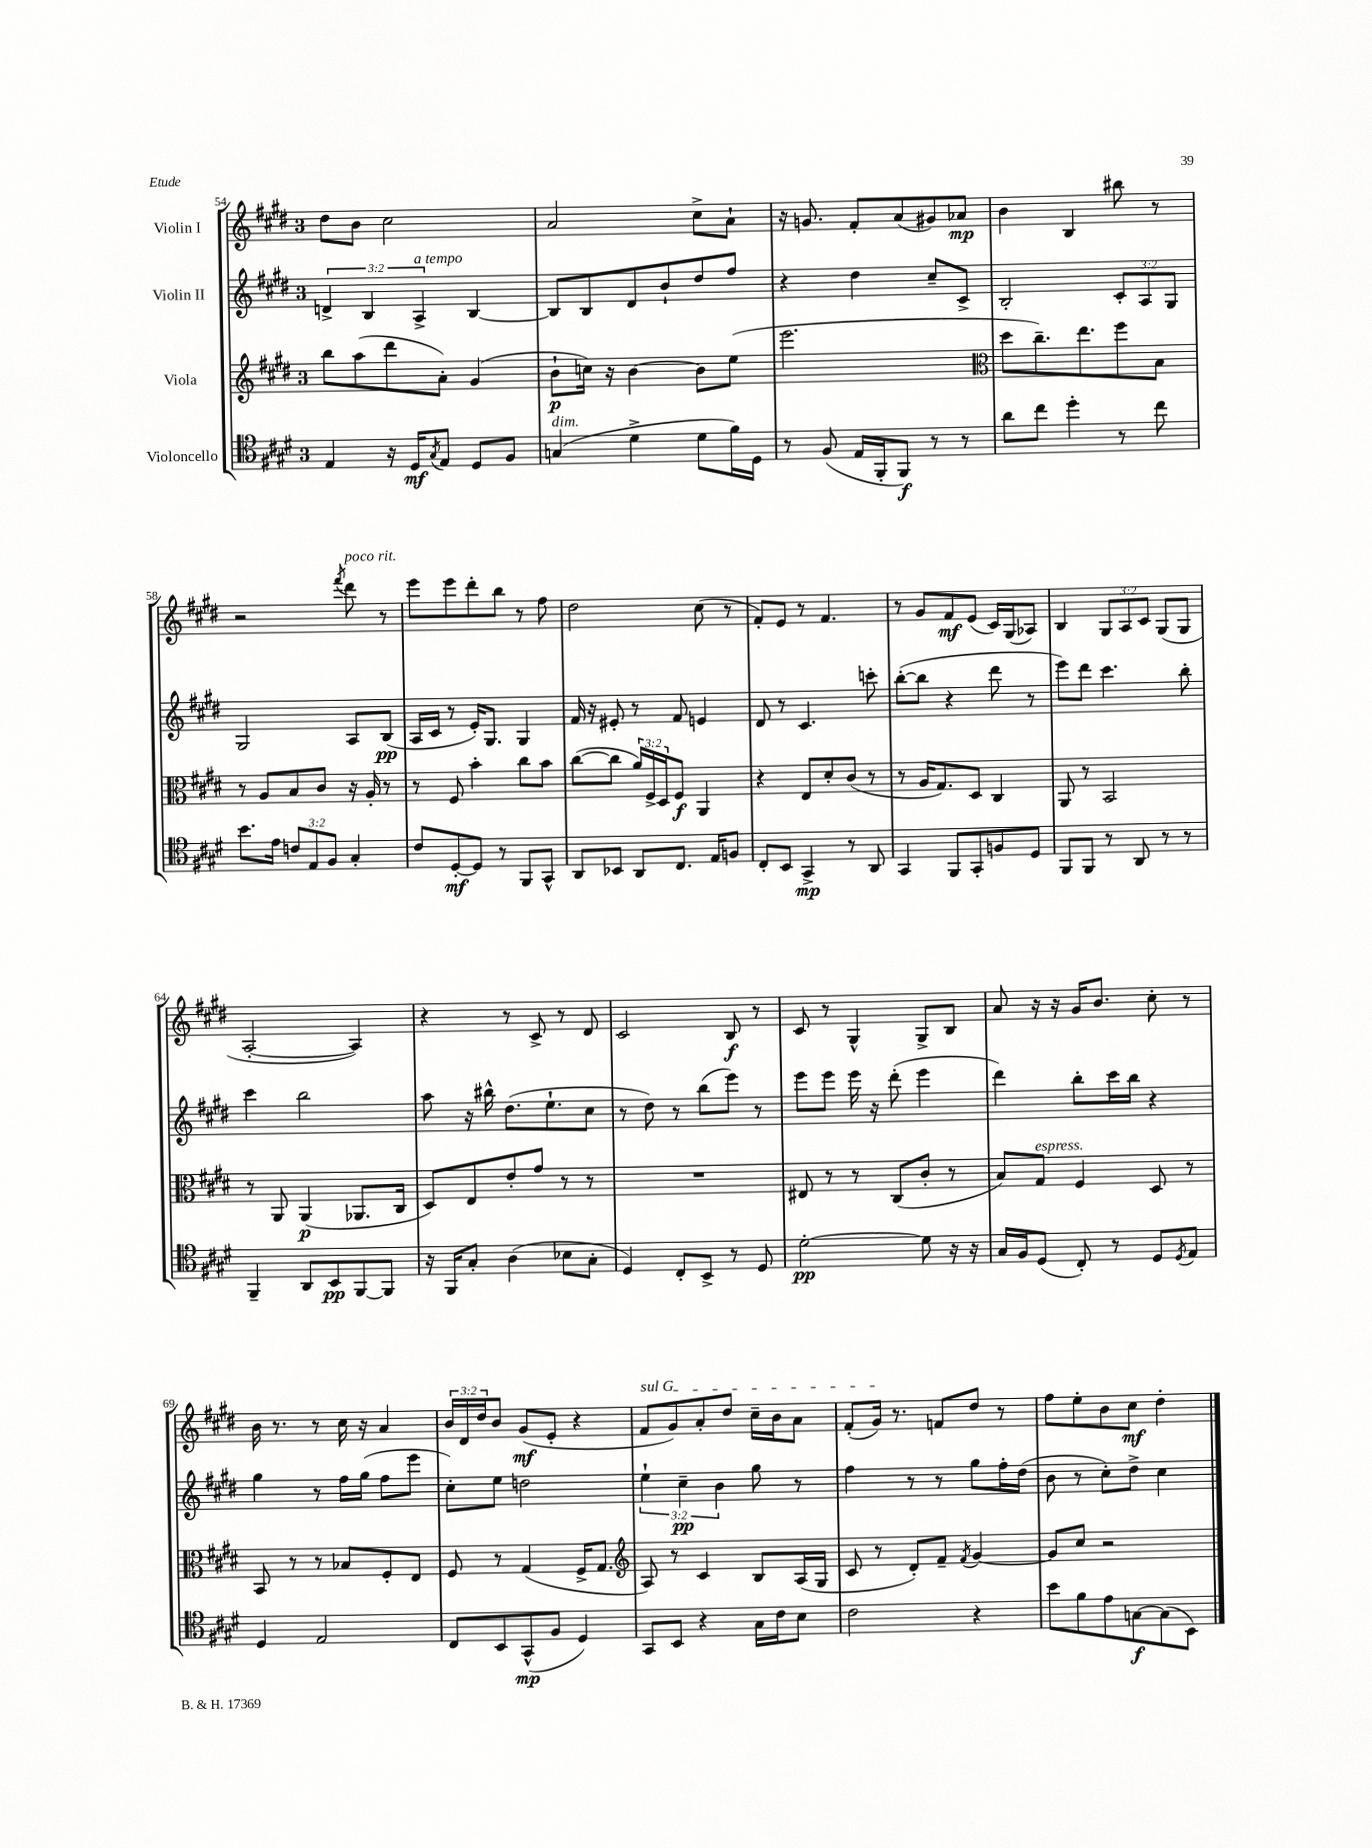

**kern	**dynam	**kern	**dynam	**kern	**dynam	**kern	**dynam
*part4	*part4	*part3	*part3	*part2	*part2	*part1	*part1
*staff4	*staff4	*staff3	*staff3	*staff2	*staff2	*staff1	*staff1
*I"Violoncello	*	*I"Viola	*	*I"Violin II	*	*I"Violin I	*
*clefC4	*	*clefG2	*	*clefG2	*	*clefG2	*
*k[f#c#g#d#]	*	*k[f#c#g#d#]	*	*k[f#c#g#d#]	*	*k[f#c#g#d#]	*
*M3/4	*	*M3/4	*	*M3/4	*	*M3/4	*
=54	=54	=54	=54	=54	=54	=54	=54
4E/	.	8bb\L	.	6dn^/	.	8dd#\L	.
.	.	(8aa\	.	.	.	8b\J	.
.	.	.	.	6B/	.	.	.
16r	.	8ddd#\	.	.	.	2cc#\	.
16D#/KL	mf	.	.	.	.	.	.
!	!	!	!	!LO:TX:a:i:t=a tempo	!	!	!
.	.	.	.	6A^/	.	.	.
8qG#/	.	.	.	.	.	.	.
8E/J	.	8a'\J)	.	.	.	.	.
8D#/L	.	(4g#/	.	[4B/	.	.	.
8F#/J	.	.	.	.	.	.	.
=55	=55	=55	=55	=55	=55	=55	=55
!LO:TX:a:i:t=dim.	!	!	!	!	!	!	!
(4Gn/	.	8b`\L	p	8B/L]	.	2a/	.
.	.	16ccn\Jk)	.	8B/	.	.	.
.	.	16r	.	.	.	.	.
4d#^\	.	[4b\	.	8d#/	.	.	.
.	.	.	.	8b`/	.	.	.
8d#\L	.	8b\L]	.	8dd#/	.	8cc#^\L	.
16f#\L)	.	(8ee\J	.	8ff#/J	.	8a`\J	.
16D#\JJ	.	.	.	.	.	.	.
=56	=56	=56	=56	=56	=56	=56	=56
8r	.	2.eee\	.	4r	.	16r	.
.	.	.	.	.	.	8.gn/	.
(8F#/	.	.	.	.	.	.	.
16E/LL	.	.	.	4dd#\	.	8f#'/L	.
16FF#'/J	.	.	.	.	.	.	.
8FF#/J)	f	.	.	.	.	(8a/	.
8r	.	.	.	8cc#~/L	.	8g#X/)	.
8r	.	.	.	8c#^/J	.	8a-X/J	mp
=57	=57	=57	=57	=57	=57	=57	=57
*	*	*clefC3	*	*	*	*	*
8a\L	.	8dd#\L	.	2B'/	.	4b\	.
8cc#\J	.	8.cc#~\)	.	.	.	.	.
4dd#'\	.	.	.	.	.	4B/	.
.	.	8.ee\	.	.	.	.	.
8r	.	8ff#\	.	12c#'/L	.	8bb#X\	.
.	.	.	.	12A/	.	.	.
8cc#\	.	8B\J	.	.	.	8r	.
.	.	.	.	12G#/J	.	.	.
!!LO:LB:g=z
=58	=58	=58	=58	=58	=58	=58	=58
8.b\L	.	8r	.	2G#/	.	2r	.
.	.	8A/L	.	.	.	.	.
16e\Jk	.	.	.	.	.	.	.
12cn/L	.	8B/	.	.	.	.	.
12E/	.	.	.	.	.	.	.
.	.	8c#/J	.	.	.	.	.
12F#/J	.	.	.	.	.	.	.
.	.	.	.	.	.	8qfff#/	.
!	!	!	!	!	!	!LO:TX:a:i:t=poco rit.	!
4G#'/	.	16r	.	8A/L	.	8ddd#\	.
.	.	16A'/	.	.	.	.	.
.	.	8r	.	(8B/J	pp	8r	.
=59	=59	=59	=59	=59	=59	=59	=59
8c#/L	.	8r	.	16A/LL	.	8eee\L	.
.	.	.	.	16c#/JJ	.	.	.
[8D#'/	mf	8F#/	.	8r	.	8eee\	.
8D#/J]	.	4b'\	.	16e'/KL)	.	8ddd#'\	.
.	.	.	.	8.G#/J	.	.	.
8r	.	.	.	.	.	8bb\J	.
8FF#/L	.	8cc#\L	.	4G#/	.	8r	.
8GG#^^/J	.	8b\J	.	.	.	8ff#\	.
=60	=60	=60	=60	=60	=60	=60	=60
8AA/L	.	([8cc#\L	.	16f#/	.	2dd#\	.
.	.	.	.	16r	.	.	.
8BB-X/J	.	8cc#\J]	.	8e#X'/	.	.	.
8AA/L	.	24a/LL)	.	8r	.	.	.
.	.	24F#^/	.	.	.	.	.
.	.	24D#/J	.	.	.	.	.
8.C#/J	.	8F#/J	f	8f#/	.	.	.
.	.	4AA/	.	4en/	.	(8cc#\	.
16E/KL	.	.	.	.	.	.	.
8Fn/J	.	.	.	.	.	8r	.
=61	=61	=61	=61	=61	=61	=61	=61
8C#'/L	.	4r	.	8d#/	.	8f#'/L)	.
8BB/J	.	.	.	8r	.	8e/J	.
4GG#^/	mp	8E/L	.	4.c#/	.	8r	.
.	.	8d#'/	.	.	.	4.f#/	.
8r	.	(8c#/J	.	.	.	.	.
8AA/	.	8r	.	8cccn'\	.	.	.
=62	=62	=62	=62	=62	=62	=62	=62
4GG#/	.	8r	.	([8bb'\L	.	8r	.
.	.	16A/KL	.	8bb\J]	.	8g#/L	.
.	.	8.G#/)	.	.	.	.	.
8FF#/L	.	.	.	4r	.	8f#/	mf
8GG#'/	.	8D#/J	.	.	.	(8e/J	.
8Fn/	.	4C#/	.	8ddd#\	.	16c#/LL)	.
.	.	.	.	.	.	(16G#/J	.
8D#/J	.	.	.	8r	.	8A-X/J)	.
=63	=63	=63	=63	=63	=63	=63	=63
8FF#/L	.	8AA/	.	8eee\L)	.	4B/	.
8FF#/J	.	8r	.	8ddd#\J	.	.	.
8r	.	2BB/	.	4.ccc#\	.	12G#/L	.
.	.	.	.	.	.	12A/	.
8AA/	.	.	.	.	.	.	.
.	.	.	.	.	.	12c#/J	.
8r	.	.	.	.	.	(8G#/L	.
8r	.	.	.	8bb'\	.	8G#/J	.
!!LO:LB:g=z
=64	=64	=64	=64	=64	=64	=64	=64
4FF#~/	.	8r	.	4ccc#\	.	[2A'/	.
.	.	8AA/	.	.	.	.	.
8AA/L	.	(4AA/	p	2bb\	.	.	.
8BB/	pp	.	.	.	.	.	.
[8FF#/	.	8.AA-X/L	.	.	.	4A/])	.
8FF#/J]	.	.	.	.	.	.	.
.	.	16C#/Jk	.	.	.	.	.
=65	=65	=65	=65	=65	=65	=65	=65
16r	.	8D#/L)	.	8aa\	.	4r	.
16FF#/KL	.	.	.	.	.	.	.
8G#'/J	.	8E/	.	16r	.	.	.
.	.	.	.	16bb#X^^\	.	.	.
(4A\	.	8e'/	.	(8.dd#\L	.	8r	.
.	.	8g#/J	.	.	.	8c#^/	.
.	.	.	.	8.ee`\	.	.	.
8B-X\L	.	8r	.	.	.	8r	.
8G#'\J	.	8r	.	8cc#\J	.	8d#/	.
=66	=66	=66	=66	=66	=66	=66	=66
4D#/)	.	2.r	.	8r	.	2c#/	.
.	.	.	.	8dd#\)	.	.	.
8C#'/L	.	.	.	8r	.	.	.
8BB^/J	.	.	.	(8bb\L	.	.	.
8r	.	.	.	8eee\J)	.	8B/	f
8D#/	.	.	.	8r	.	8r	.
=67	=67	=67	=67	=67	=67	=67	=67
[2d#'\	pp	8E#X/	.	8eee\L	.	8c#/	.
.	.	8r	.	8eee\J	.	8r	.
.	.	8r	.	16eee\	.	4G#^^/	.
.	.	.	.	16r	.	.	.
.	.	(8C#/L	.	(8ddd#'\	.	.	.
8d#\]	.	8c#'/J	.	4eee\	.	8G#^/L	.
16r	.	8r	.	.	.	8B/J	.
16r	.	.	.	.	.	.	.
=68	=68	=68	=68	=68	=68	=68	=68
16G#/LL	.	8B/L)	.	4ddd#\)	.	8a/	.
16F#/J	.	.	.	.	.	.	.
!	!	!LO:TX:a:i:t=espress.	!	!	!	!	!
(8D#/J	.	8G#/J	.	.	.	16r	.
.	.	.	.	.	.	16r	.
8C#'/)	.	4F#/	.	8bb'\L	.	16g#/KL	.
.	.	.	.	.	.	8.b/J	.
8r	.	.	.	16ccc#\L	.	.	.
.	.	.	.	16bb\JJ	.	.	.
8D#/L	.	8D#/	.	4r	.	8cc#'\	.
8qD#/	.	.	.	.	.	.	.
8E/J	.	8r	.	.	.	8r	.
!!LO:LB:g=z
=69	=69	=69	=69	=69	=69	=69	=69
4D#/	.	8BB/	.	4gg#\	.	16b\	.
.	.	.	.	.	.	8.r	.
.	.	8r	.	.	.	.	.
2E/	.	8r	.	8r	.	8r	.
.	.	8B-X/L	.	16ff#\LL	.	16cc#\	.
.	.	.	.	(16gg#\JJ	.	16r	.
.	.	8F#'/	.	8ff#\L	.	4a/	.
.	.	8E/J	.	8eee\J	.	.	.
=70	=70	=70	=70	=70	=70	=70	=70
8C#/L	.	8F#/	.	8cc#'\L)	.	24b/LL	.
.	.	.	.	.	.	24d#/	.
.	.	.	.	.	.	24dd#/J	.
8BB/	.	8r	.	8ee\J	.	8b/J	.
(8GG#^^/	mp	(4G#/	.	2ddn\	.	(8g#/L	mf
8F#/J	.	.	.	.	.	8e'/J	.
4D#/)	.	16F#^/KL	.	.	.	4r	.
.	.	8.G#/J	.	.	.	.	.
=71	=71	=71	=71	=71	=71	=71	=71
*	*	*clefG2	*	*	*	*	*
!	!	!	!	!	!	!LO:TX:a:i:t=sul G	!
8GG#/L	.	8A/)	.	6ee`\	.	8f#/L	.
8BB/J	.	8r	.	.	.	8g#/)	.
.	.	.	.	6cc#~\	pp	.	.
4r	.	4c#/	.	.	.	8a'/	.
.	.	.	.	6b\	.	.	.
.	.	.	.	.	.	8dd#/J	.
16G#\LL	.	8B/L	.	8gg#\	.	16cc#~\LL	.
16c#\J	.	.	.	.	.	16b\J	.
8B\J	.	(16A/L	.	8r	.	8a\J	.
.	.	16G#/JJ	.	.	.	.	.
=72	=72	=72	=72	=72	=72	=72	=72
2c#\	.	8c#/	.	4ff#\	.	(8f#'/L	.
.	.	8r	.	.	.	16g#/Jk)	.
.	.	.	.	.	.	8.r	.
.	.	8d#'/L)	.	8r	.	.	.
.	.	8f#~/J	.	8r	.	8fn/L	.
.	.	8qf#/	.	.	.	.	.
4r	.	[4g#/	.	8gg#\L	.	8dd#/J	.
.	.	.	.	16ff#'\L	.	8r	.
.	.	.	.	(16dd#\JJ	.	.	.
=73	=73	=73	=73	=73	=73	=73	=73
8b\L	.	8g#/L]	.	8b\	.	8ff#\L	.
8f#\	.	8cc#/J	.	8r	.	8ee'\	.
8e\	.	2r	.	8cc#'\L)	.	8b\	.
[8Gn\	f	.	.	8dd#^\J	.	8cc#\J	mf
(8G\]	.	.	.	4cc#\	.	4dd#'\	.
8BB\J)	.	.	.	.	.	.	.
==	==	==	==	==	==	==	==
*-	*-	*-	*-	*-	*-	*-	*-
